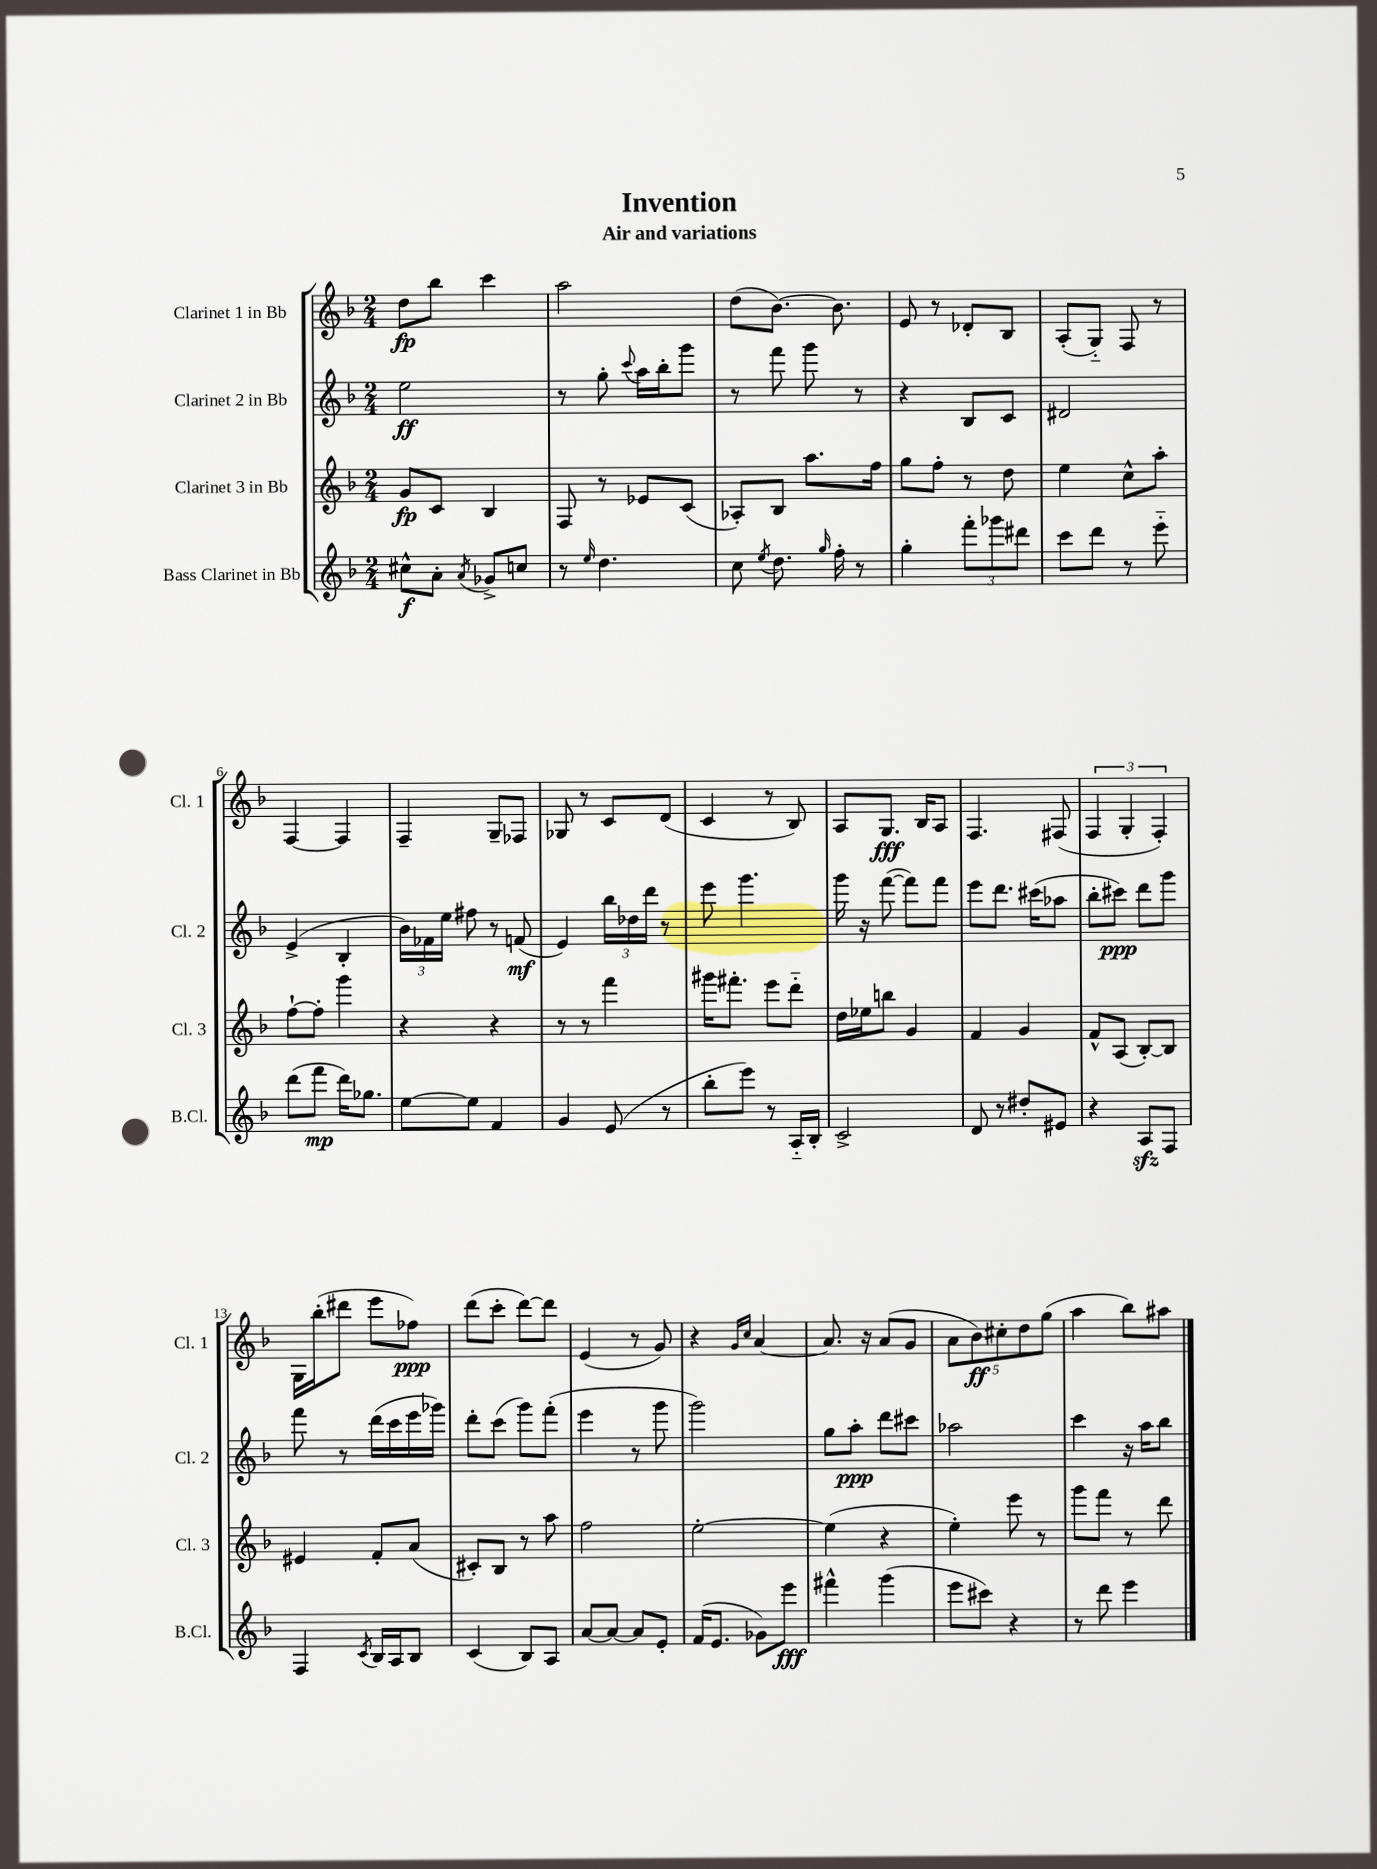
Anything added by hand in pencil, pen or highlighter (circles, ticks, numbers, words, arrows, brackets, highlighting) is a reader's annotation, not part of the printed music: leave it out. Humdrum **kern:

**kern	**dynam	**kern	**dynam	**kern	**dynam	**kern	**dynam
*part4	*part4	*part3	*part3	*part2	*part2	*part1	*part1
*staff4	*staff4	*staff3	*staff3	*staff2	*staff2	*staff1	*staff1
*I"Bass Clarinet in Bb	*	*I"Clarinet 3 in Bb	*	*I"Clarinet 2 in Bb	*	*I"Clarinet 1 in Bb	*
*I'B.Cl.	*	*I'Cl. 3	*	*I'Cl. 2	*	*I'Cl. 1	*
*clefG2	*	*clefG2	*	*clefG2	*	*clefG2	*
*k[b-]	*	*k[b-]	*	*k[b-]	*	*k[b-]	*
*M2/4	*	*M2/4	*	*M2/4	*	*M2/4	*
=1	=1	=1	=1	=1	=1	=1	=1
8cc#X^^\L	f	8g/L	fp	2ee\	ff	8dd\L	fp
8a'\J	.	8c/J	.	.	.	8bb-\J	.
8qa/	.	.	.	.	.	.	.
8g-X^/L	.	4B-/	.	.	.	4ccc\	.
8ccn/J	.	.	.	.	.	.	.
=2	=2	=2	=2	=2	=2	=2	=2
8r	.	8F/	.	8r	.	2aa\	.
16qqee/	.	.	.	.	.	.	.
4.dd\	.	8r	.	8gg'\	.	.	.
.	.	.	.	8qqccc/	.	.	.
.	.	8e-X/L	.	16aa\LL	.	.	.
.	.	.	.	16bb-'\J	.	.	.
.	.	(8c/J	.	8ggg\J	.	.	.
=3	=3	=3	=3	=3	=3	=3	=3
8cc\	.	8A-X'/L)	.	8r	.	(8dd\L	.
8qee/	.	.	.	.	.	.	.
8.dd\	.	8B-/J	.	8fff\	.	[8.b-\J)	.
.	.	8.aa\L	.	8ggg\	.	.	.
16qqgg/	.	.	.	.	.	.	.
16ff'\	.	.	.	.	.	8.b-\]	.
8r	.	.	.	8r	.	.	.
.	.	16ff\Jk	.	.	.	.	.
=4	=4	=4	=4	=4	=4	=4	=4
4gg'\	.	8gg\L	.	4r	.	8e/	.
.	.	8ff'\J	.	.	.	8r	.
12fff'\L	.	8r	.	8B-/L	.	8d-X'/L	.
12ggg-X\	.	.	.	.	.	.	.
.	.	8dd\	.	8c/J	.	8B-/J	.
12ddd#X\J	.	.	.	.	.	.	.
=5	=5	=5	=5	=5	=5	=5	=5
8ccc\L	.	4ee\	.	2d#X/	.	(8A'/L	.
8ddd\J	.	.	.	.	.	8G/J)	.
8r	.	8cc^^\L	.	.	.	8F/	.
8eee\	.	8aa'\J	.	.	.	8r	.
!!LO:LB:g=z
=6	=6	=6	=6	=6	=6	=6	=6
(8ddd\L	.	[8ff`\L	.	(4e^/	.	[4F/	.
8fff\J	mp	8ff'\J]	.	.	.	.	.
16ddd\KL)	.	4ggg\	.	4B-'/	.	4F/]	.
8.gg-X\J	.	.	.	.	.	.	.
=7	=7	=7	=7	=7	=7	=7	=7
[8ee\L	.	4r	.	24b-\LL)	.	4F~/	.
.	.	.	.	24f-X\	.	.	.
.	.	.	.	24ee\JJ	.	.	.
8ee\J]	.	.	.	8ff#X\	.	.	.
4f/	.	4r	.	8r	.	8G~/L	.
.	.	.	.	(8fn/	mf	8F-X/J	.
=8	=8	=8	=8	=8	=8	=8	=8
4g/	.	8r	.	4e/)	.	8G-X/	.
.	.	8r	.	.	.	8r	.
(8e/	.	4fff\	.	24bb-\LL	.	8c/L	.
.	.	.	.	24dd-X\	.	.	.
.	.	.	.	24ddd\JJ	.	.	.
8r	.	.	.	8r	.	(8d/J	.
=9	=9	=9	=9	=9	=9	=9	=9
8bb-'\L	.	16ggg#X\KL	.	8eee\	.	4c/	.
.	.	8.fff#X'\J	.	.	.	.	.
8eee\J)	.	.	.	4.ggg\	.	.	.
8r	.	8eee\L	.	.	.	8r	.
16A/LL	.	8ddd\J	.	.	.	8B-/)	.
16B-'/JJ	.	.	.	.	.	.	.
=10	=10	=10	=10	=10	=10	=10	=10
2c^/	.	16dd\LL	.	16ggg\	.	8A/L	.
.	.	16ee-X\J	.	16r	.	.	.
.	.	8bbn\J	.	([8fff\	.	8.G/J	fff
.	.	4g/	.	8fff\L])	.	.	.
.	.	.	.	.	.	16B-/KL	.
.	.	.	.	8fff\J	.	8A/J	.
=11	=11	=11	=11	=11	=11	=11	=11
8d/	.	4f/	.	8eee\L	.	4.F/	.
8r	.	.	.	8.ddd\J	.	.	.
8dd#X'/L	.	4g/	.	.	.	.	.
.	.	.	.	(16ccc#X\KL	.	.	.
8e#X/J	.	.	.	8aa-X\J	.	(8F#X/	.
=12	=12	=12	=12	=12	=12	=12	=12
4r	.	8f^^/L	.	8bb-'\L	.	6F/	.
.	.	(8A/J	.	8ccc#X\J)	ppp	.	.
.	.	.	.	.	.	6G'/	.
8Azz/L	.	[8B-'/L)	.	8ddd\L	.	.	.
.	.	.	.	.	.	6F'/)	.
8F/J	.	8B-/J]	.	8ggg\J	.	.	.
!!LO:LB:g=z
=13	=13	=13	=13	=13	=13	=13	=13
4F/	.	4e#X/	.	8fff\	.	16G\LL	.
.	.	.	.	.	.	(16bb-'\J	.
.	.	.	.	8r	.	8ddd#X\J	.
8qc/	.	.	.	.	.	.	.
16B-/LL	.	8f'/L	.	(16ddd\LL	.	8eee\L	.
16A/J	.	.	.	16ccc\	.	.	.
8B-/J	.	(8a/J	.	16eee\	.	8ff-X\J)	ppp
.	.	.	.	16ggg-X\JJ)	.	.	.
=14	=14	=14	=14	=14	=14	=14	=14
(4c/	.	8c#X'/L)	.	8ddd'\L	.	(8ddd\L	.
.	.	8B-/J	.	(8ccc\J	.	8ccc'\J	.
8B-/L)	.	8r	.	8ggg\L)	.	[8ddd\L)	.
8A/J	.	8aa\	.	(8fff'\J	.	8ddd\J]	.
=15	=15	=15	=15	=15	=15	=15	=15
[8a/L	.	2ff\	.	4eee\	.	(4e/	.
8a/J_	.	.	.	.	.	.	.
8a/L]	.	.	.	8r	.	8r	.
8e'/J	.	.	.	8ggg\	.	8g/)	.
=16	=16	=16	=16	=16	=16	=16	=16
(16f/KL	.	[2ee'\	.	2ggg\)	.	4r	.
8.e/J	.	.	.	.	.	.	.
.	.	.	.	.	.	16qqg/LL	.
.	.	.	.	.	.	16qqcc/JJ	.
8g-X\L)	.	.	.	.	.	[4a/	.
8eee\J	fff	.	.	.	.	.	.
=17	=17	=17	=17	=17	=17	=17	=17
4fff#X^^\	.	(4ee\]	.	8gg\L	.	8.a/]	.
.	.	.	.	8aa'\J	ppp	.	.
.	.	.	.	.	.	16r	.
(4ggg\	.	4r	.	8ddd\L	.	(8a/L	.
.	.	.	.	8ccc#X\J	.	8g/J	.
=18	=18	=18	=18	=18	=18	=18	=18
8eee\L	.	4ee'\)	.	2aa-X\	.	10a\L	.
.	.	.	.	.	.	10b-\)	ff
8ccc#X\J)	.	.	.	.	.	.	.
.	.	.	.	.	.	10cc#X'\	.
4r	.	8eee\	.	.	.	.	.
.	.	.	.	.	.	10dd\	.
.	.	8r	.	.	.	.	.
.	.	.	.	.	.	(10gg\J	.
=19	=19	=19	=19	=19	=19	=19	=19
8r	.	8ggg\L	.	4ccc\	.	4aa\	.
8ddd\	.	8fff\J	.	.	.	.	.
4eee\	.	8r	.	16r	.	8bb-\L)	.
.	.	.	.	16aa\KL	.	.	.
.	.	8ddd\	.	8bb-\J	.	8aa#X\J	.
==	==	==	==	==	==	==	==
*-	*-	*-	*-	*-	*-	*-	*-
